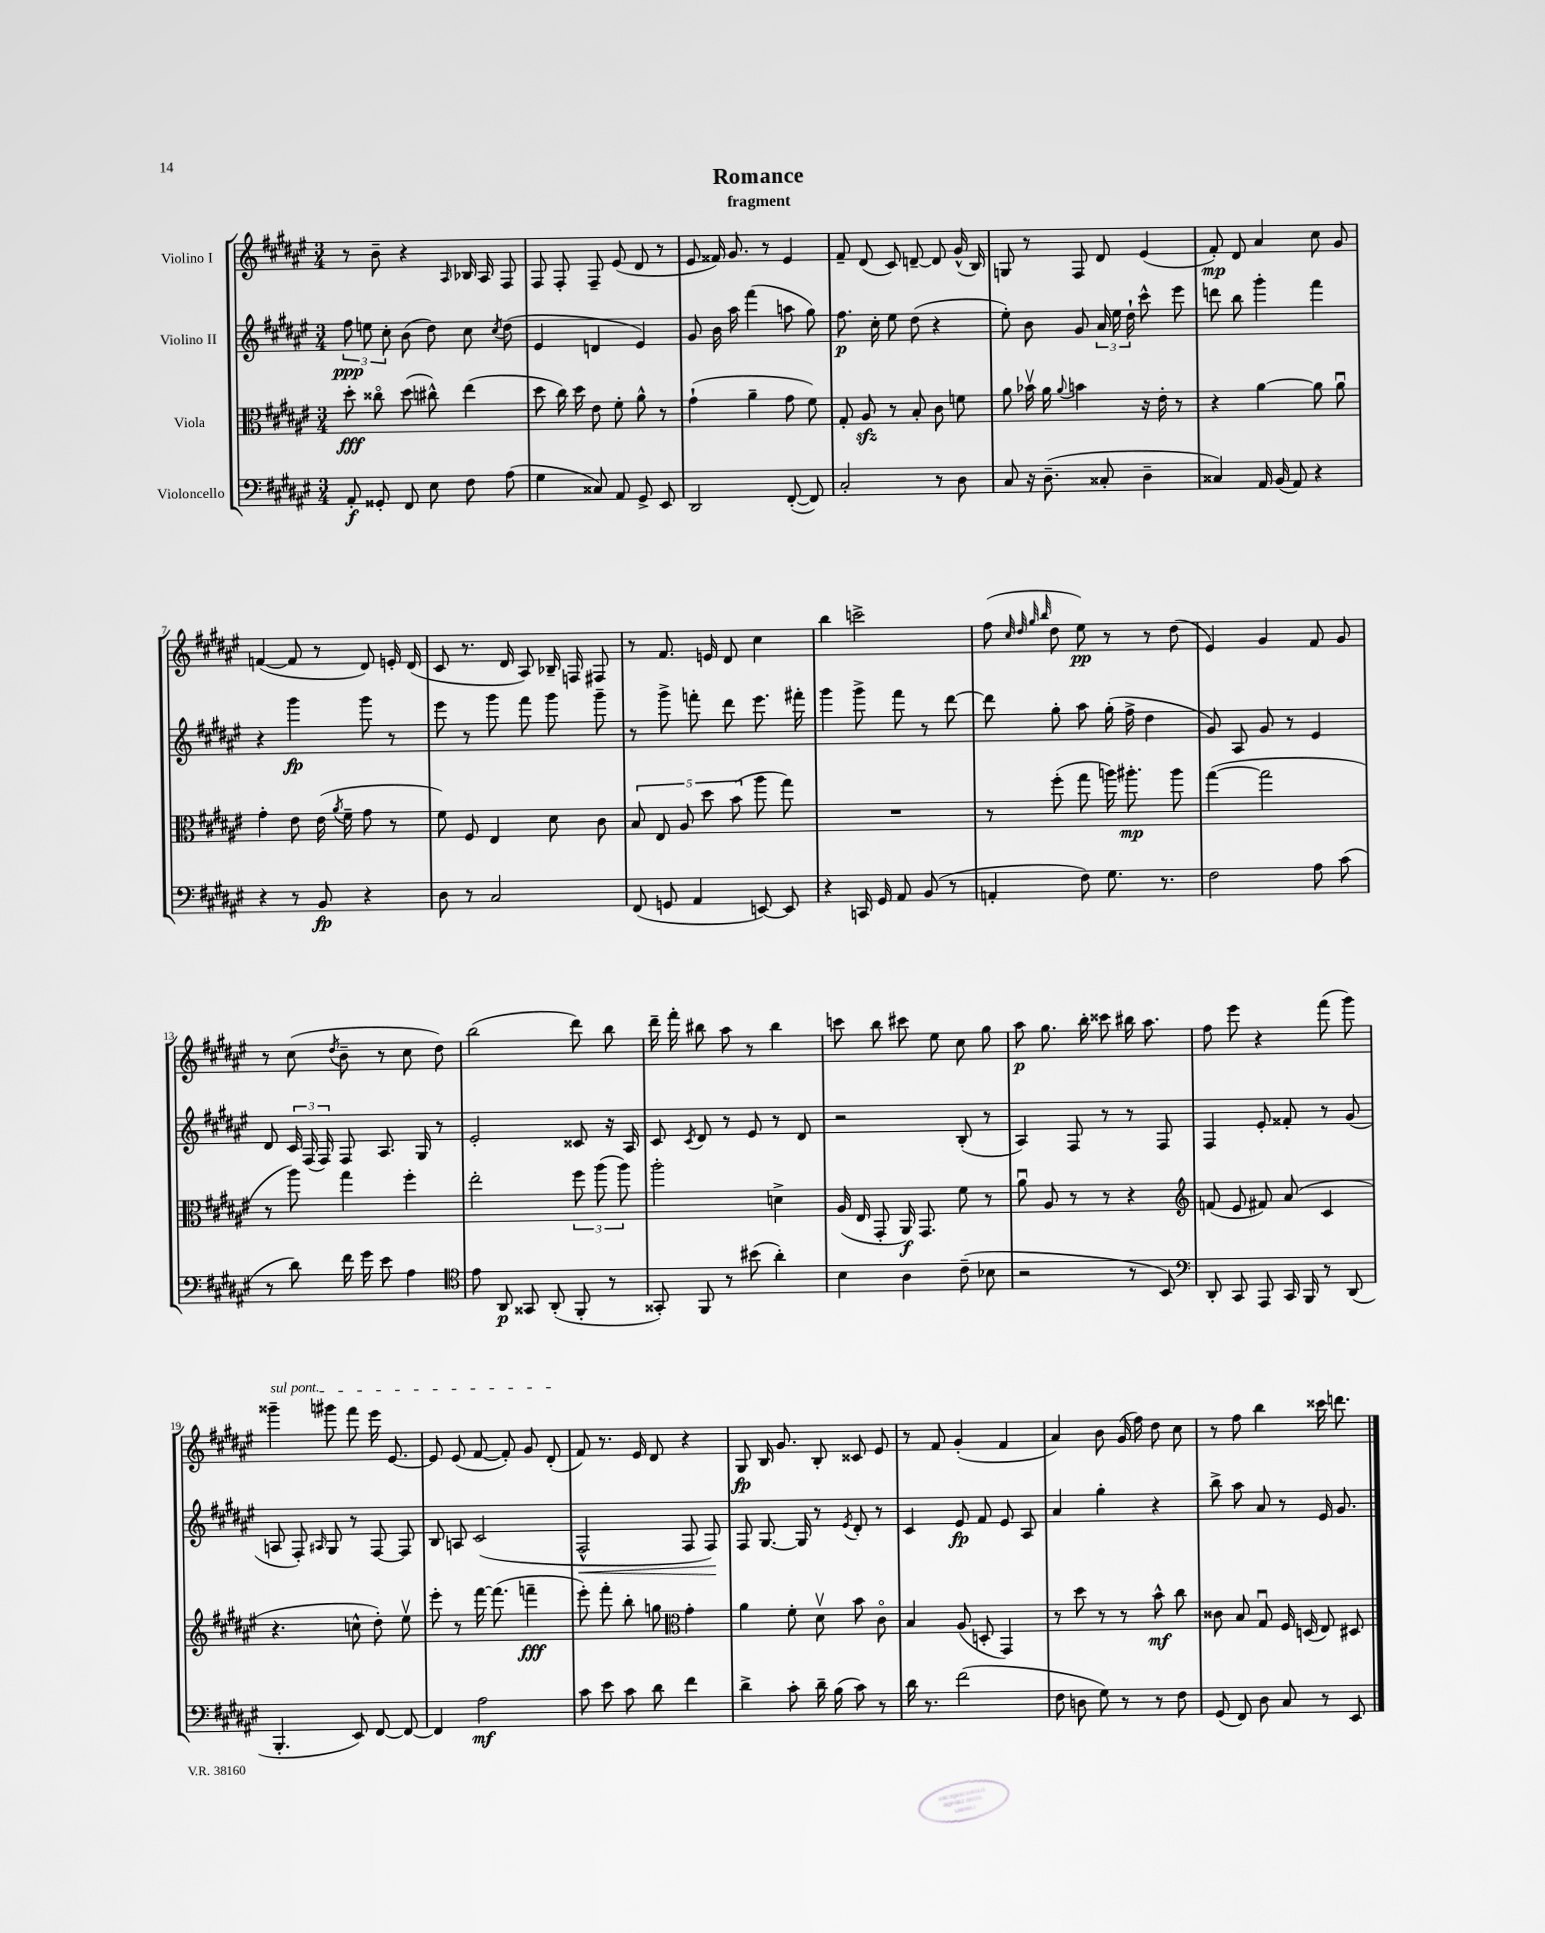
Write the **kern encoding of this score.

**kern	**dynam	**kern	**dynam	**kern	**dynam	**kern	**dynam
*part4	*part4	*part3	*part3	*part2	*part2	*part1	*part1
*staff4	*staff4	*staff3	*staff3	*staff2	*staff2	*staff1	*staff1
*I"Violoncello	*	*I"Viola	*	*I"Violino II	*	*I"Violino I	*
*clefF4	*	*clefC3	*	*clefG2	*	*clefG2	*
*k[f#c#g#d#a#e#]	*	*k[f#c#g#d#a#e#]	*	*k[f#c#g#d#a#e#]	*	*k[f#c#g#d#a#e#]	*
*M3/4	*	*M3/4	*	*M3/4	*	*M3/4	*
=1	=1	=1	=1	=1	=1	=1	=1
8AA#'/	f	8dd#'\	fff	12ff#\	ppp	8r	.
.	.	.	.	12een\	.	.	.
8GG##X'/	.	8cc##X\	.	.	.	8b~\	.
.	.	.	.	12cc#'\	.	.	.
8FF#/	.	(8dd#\	.	(8b\	.	4r	.
8E#\	.	8cc#X^^\)	.	8dd#\)	.	.	.
.	.	.	.	.	.	16qqA#/	.
8F#\	.	(4ee#\	.	8cc#\	.	16B-X/	.
.	.	.	.	.	.	16A#/	.
.	.	.	.	8qcc#/	.	.	.
(8A#\	.	.	.	(8dd#\	.	8F#/	.
=2	=2	=2	=2	=2	=2	=2	=2
4G#\	.	8dd#\	.	4e#/	.	8F#/	.
.	.	16cc#\)	.	.	.	8F#'/	.
.	.	16dd#\	.	.	.	.	.
8C##X/)	.	8e#\	.	4dn/	.	8F#~/	.
8AA#/	.	8f#'\	.	.	.	(8e#/	.
8GG#^/	.	8a#^^\	.	4e#/)	.	8d#/	.
8EE#/	.	8r	.	.	.	8r	.
=3	=3	=3	=3	=3	=3	=3	=3
2DD#/	.	(4g#`\	.	8g#/	.	8e#/	.
.	.	.	.	16b\	.	16f##X/)	.
.	.	.	.	16aa#\	.	8.g#/	.
.	.	4a#~\	.	(4fff#\	.	.	.
.	.	.	.	.	.	8r	.
([8FF#'/	.	8g#\	.	8aan\	.	4e#/	.
8FF#/])	.	8f#\)	.	8gg#\)	.	.	.
=4	=4	=4	=4	=4	=4	=4	=4
2C#'/	.	8G#'/	.	8.ff#\	p	8f#~/	.
.	.	8A#zz/	.	.	.	(8d#/	.
.	.	.	.	16cc#'\	.	.	.
.	.	8r	.	8ee#\	.	8c#/)	.
.	.	8B'/	.	(8dd#\	.	[8dn~/	.
8r	.	8c#\	.	4r	.	8d/]	.
8D#\	.	8fn\	.	.	.	(16g#^^/	.
.	.	.	.	.	.	16B/)	.
=5	=5	=5	=5	=5	=5	=5	=5
8C#/	.	8a#\	.	8ee#'\)	.	8Gn/	.
16r	.	16b-Xv\	.	8b\	.	8r	.
(8.D#~\	.	16a#\	.	.	.	.	.
.	.	8qqa#/	.	.	.	.	.
.	.	4bn\	.	8g#/	.	8F#/	.
8C##X'/	.	.	.	24a#/	.	8d#/	.
.	.	.	.	24ee#\	.	.	.
.	.	.	.	24dd#`\	.	.	.
4D#~\	.	16r	.	8ccc#^^\	.	(4e#/	.
.	.	16e#'\	.	.	.	.	.
.	.	8r	.	8eee#\	.	.	.
=6	=6	=6	=6	=6	=6	=6	=6
4C##X/)	.	4r	.	8dddn\	.	8f#'/)	mp
.	.	.	.	8bb\	.	8d#/	.
16AA#/	.	[4a#\	.	4ggg#'\	.	4a#/	.
(16BB/	.	.	.	.	.	.	.
8AA#/)	.	.	.	.	.	.	.
4r	.	8a#\]	.	4fff#\	.	8cc#\	.
.	.	8a#u\	.	.	.	8g#/	.
!!LO:LB:g=z
=7	=7	=7	=7	=7	=7	=7	=7
4r	.	4g#'\	.	4r	.	([4fn/	.
8r	.	8e#\	.	4ggg#\	fp	8f/]	.
8BB/	fp	(16e#\	.	.	.	8r	.
.	.	8qa#/	.	.	.	.	.
.	.	16f#~\	.	.	.	.	.
4r	.	8g#\	.	8ggg#\	.	8d#/)	.
.	.	8r	.	8r	.	16en'/	.
.	.	.	.	.	.	(16d#/	.
=8	=8	=8	=8	=8	=8	=8	=8
8D#\	.	8f#\)	.	8eee#\	.	8c#/	.
8r	.	8F#/	.	8r	.	8.r	.
2C#/	.	4E#/	.	8ggg#\	.	.	.
.	.	.	.	.	.	16d#/	.
.	.	.	.	8fff#\	.	8A#/)	.
.	.	8d#\	.	8ggg#\	.	16B-X~/	.
.	.	.	.	.	.	16Fn/	.
.	.	8c#\	.	8ggg#~\	.	8F#X/	.
=9	=9	=9	=9	=9	=9	=9	=9
(8FF#/	.	10B/	.	8r	.	8r	.
.	.	10E#/	.	.	.	.	.
8GGn/	.	.	.	8ggg#^\	.	8.f#/	.
.	.	10A#/	.	.	.	.	.
4AA#/	.	.	.	8fffn'\	.	.	.
.	.	10dd#\	.	.	.	.	.
.	.	.	.	.	.	16en/	.
.	.	.	.	8ddd#\	.	8d#/	.
.	.	(10b\	.	.	.	.	.
[8EEn/)	.	8aa#\	.	8.eee#\	.	4cc#\	.
8EE/]	.	8gg#\)	.	.	.	.	.
.	.	.	.	16fff#X'\	.	.	.
=10	=10	=10	=10	=10	=10	=10	=10
4r	.	2.r	.	4ggg#\	.	4bb\	.
16CCn/	.	.	.	8ggg#^\	.	2cccn^\	.
16GG#/	.	.	.	.	.	.	.
8AA#/	.	.	.	8fff#\	.	.	.
(8BB/	.	.	.	8r	.	.	.
8r	.	.	.	[8ddd#\	.	.	.
=11	=11	=11	=11	=11	=11	=11	=11
4AAn'/	.	8r	.	8ddd#\]	.	(8ff#\	.
.	.	.	.	.	.	32qqcc#/	.
.	.	.	.	.	.	32qqdd#/	.
.	.	.	.	.	.	32qqgg#/	.
.	.	.	.	.	.	32qqbb/	.
.	.	(8ff#'\	.	8gg#'\	.	8dd#\	.
8F#\)	.	8gg#\	.	8aa#\	.	8ee#\)	pp
8.G#\	.	16aan\)	.	(16gg#'\	.	8r	.
.	.	8.aa#X'\	mp	16ff#^\	.	.	.
.	.	.	.	4dd#\	.	8r	.
8.r	.	.	.	.	.	.	.
.	.	8aa#\	.	.	.	(8dd#\	.
=12	=12	=12	=12	=12	=12	=12	=12
2F#\	.	([4gg#\	.	8g#/)	.	4e#/)	.
.	.	.	.	8A#/	.	.	.
.	.	2gg#\]	.	8g#/	.	4g#/	.
.	.	.	.	8r	.	.	.
8A#\	.	.	.	4e#/	.	8f#/	.
(8c#\	.	.	.	.	.	8g#/	.
!!LO:LB:g=z
=13	=13	=13	=13	=13	=13	=13	=13
8r	.	8r	.	8d#/	.	8r	.
8d#\)	.	8aa#\)	.	24c#/	.	(8cc#\	.
.	.	.	.	(24F#/	.	.	.
.	.	.	.	24F#/)	.	.	.
.	.	.	.	.	.	8qdd#/	.
16f#\	.	4gg#\	.	8F#/	.	8b~\	.
16g#\	.	.	.	.	.	.	.
8e#\	.	.	.	8.A#/	.	8r	.
4A#\	.	4ff#'\	.	.	.	8cc#\	.
.	.	.	.	16G#/	.	.	.
.	.	.	.	8r	.	8dd#\)	.
=14	=14	=14	=14	=14	=14	=14	=14
*clefC4	*	*	*	*	*	*	*
8e#\	.	2ee#'\	.	2e#'/	.	(2bb\	.
8AA#/	p	.	.	.	.	.	.
8GG##X/	.	.	.	.	.	.	.
(8AA#'/	.	.	.	.	.	.	.
8FF#'/	.	12ff#\	.	8c##X/	.	8ddd#\)	.
.	.	(12aa#\	.	.	.	.	.
8r	.	.	.	16r	.	8bb\	.
.	.	12aa#\)	.	.	.	.	.
.	.	.	.	16A#/	.	.	.
=15	=15	=15	=15	=15	=15	=15	=15
8GG##X'/)	.	2aa#'\	.	8c#/	.	16ddd#~\	.
.	.	.	.	.	.	16fff#'\	.
.	.	.	.	8qc#/	.	.	.
8FF#/	.	.	.	8d#/	.	8bb#X\	.
8r	.	.	.	8r	.	8aa#\	.
(8b#X\	.	.	.	8e#/	.	8r	.
4a#'\)	.	4dn^\	.	8r	.	4bb#\	.
.	.	.	.	8d#/	.	.	.
=16	=16	=16	=16	=16	=16	=16	=16
4B\	.	(16A#/	.	2r	.	8cccn\	.
.	.	16E#/	.	.	.	.	.
.	.	8GG#'/	.	.	.	8bb\	.
4A#\	.	16AA#/)	f	.	.	8ccc#X\	.
.	.	8.GG#/	.	.	.	.	.
.	.	.	.	.	.	8ee#\	.
(8c#~\	.	8f#\	.	(8B'/	.	8cc#\	.
8B-X\	.	8r	.	8r	.	8gg#\	.
=17	=17	=17	=17	=17	=17	=17	=17
2r	.	8a#u\	.	4A#/)	.	8aa#\	p
.	.	8A#/	.	.	.	8.gg#\	.
.	.	8r	.	8F#/	.	.	.
.	.	.	.	.	.	16bb'\	.
.	.	8r	.	8r	.	8ccc##X\	.
8r	.	4r	.	8r	.	16bb#X\	.
.	.	.	.	.	.	8.aa#\	.
8BB/)	.	.	.	8F#/	.	.	.
=18	=18	=18	=18	=18	=18	=18	=18
*clefF4	*	*clefG2	*	*	*	*	*
8DD#'/	.	(8fn/	.	4F#/	.	8ff#\	.
8CC#/	.	8e#/	.	.	.	8eee#\	.
8AAA#/	.	8f#X/)	.	8e#'/	.	4r	.
16CC#/	.	(8a#/	.	8f##X'/	.	.	.
16BBB/	.	.	.	.	.	.	.
8r	.	4c#/	.	8r	.	(8fff#\	.
(8DD#/	.	.	.	(8g#/	.	8ggg#\)	.
!!LO:LB:g=z
=19	=19	=19	=19	=19	=19	=19	=19
!	!	!	!	!	!	!LO:TX:a:i:t=sul pont.	!
4.BBB'/	.	4.r	.	8An/	.	4ggg##X~\	.
.	.	.	.	8F#'/)	.	.	.
.	.	.	.	16qqA#X/	.	.	.
.	.	.	.	8G#/	.	8ggg#X\	.
8EE#/)	.	8ccn^^\	.	8r	.	8fff#\	.
[8FF#/	.	8dd#'\)	.	[8F#/	.	16eee#\	.
.	.	.	.	.	.	[8.e#/	.
8FF#/_	.	8ee#v\	.	8F#/]	.	.	.
=20	=20	=20	=20	=20	=20	=20	=20
4FF#/]	.	8eee#'\	.	8B/	.	8e#/]	.
.	.	8r	.	8An/	.	(8e#/	.
2A#\	mf	[16fff#\	.	(2c#/	.	[8f#/	.
.	.	(8.fff#\]	.	.	.	.	.
.	.	.	.	.	.	8f#'/])	.
.	.	4fffn~\	fff	.	.	8g#/	.
.	.	.	.	.	.	(8d#'/	.
=21	=21	=21	=21	=21	=21	=21	=21
!	!	!	!	!	!LO:HP:b	!	!
8c#\	.	8eee#'\)	.	2F#^^/	<	8f#/)	.
8e#\	.	8fff#'\	.	.	.	8.r	.
8c#\	.	8bb'\	.	.	.	.	.
.	.	.	.	.	.	16e#/	.
8d#\	.	8ggn\	.	.	.	8d#/	.
*	*	*clefC3	*	*	*	*	*
4f#\	.	4g#'\	.	8F#/	.	4r	.
.	.	.	.	8F#/)	.	.	.
.	.	.	.	.	[	.	.
=22	=22	=22	=22	=22	=22	=22	=22
4d#^\	.	4a#\	.	8F#/	.	8G#/	fp
.	.	.	.	[8.G#/	.	16B/	.
.	.	.	.	.	.	8.g#/	.
8c#'\	.	8f#'\	.	.	.	.	.
.	.	.	.	16G#/]	.	.	.
16d#~\	.	8d#v\	.	8r	.	8B'/	.
(16B\	.	.	.	.	.	.	.
.	.	.	.	8qe#/	.	.	.
8c#\)	.	8b\	.	8d#'/	.	8c##X/	.
8r	.	8c#\	.	8r	.	8e#/	.
=23	=23	=23	=23	=23	=23	=23	=23
16d#\	.	4B/	.	4c#/	.	8r	.
8.r	.	.	.	.	.	.	.
.	.	.	.	.	.	8f#/	.
(2f#\	.	(8A#/	.	8e#/	fp	(4g#'/	.
.	.	8Dn'/	.	8f#/	.	.	.
.	.	4GG#/)	.	8e#/	.	4f#/	.
.	.	.	.	8A#/	.	.	.
=24	=24	=24	=24	=24	=24	=24	=24
8F#\	.	8r	.	4a#/	.	4a#/)	.
8Dn\	.	8dd#\	.	.	.	.	.
8G#\)	.	8r	.	4gg#'\	.	8b\	.
8r	.	8r	.	.	.	(16g#/	.
.	.	.	.	.	.	16ff#\)	.
8r	.	8b^^\	mf	4r	.	8dd#\	.
8F#\	.	8cc#\	.	.	.	8cc#\	.
=25	=25	=25	=25	=25	=25	=25	=25
(8GG#/	.	8c##X\	.	8bb^\	.	8r	.
8FF#/)	.	8B/	.	8aa#\	.	8ff#\	.
8D#\	.	8G#u/	.	8a#/	.	4bb\	.
8C#/	.	16F#/	.	8r	.	.	.
.	.	(16Dn/	.	.	.	.	.
8r	.	8E#/)	.	16e#/	.	16ccc##X\	.
.	.	.	.	8.g#/	.	8.dddn\	.
8EE#/	.	8D#X/	.	.	.	.	.
==	==	==	==	==	==	==	==
*-	*-	*-	*-	*-	*-	*-	*-
